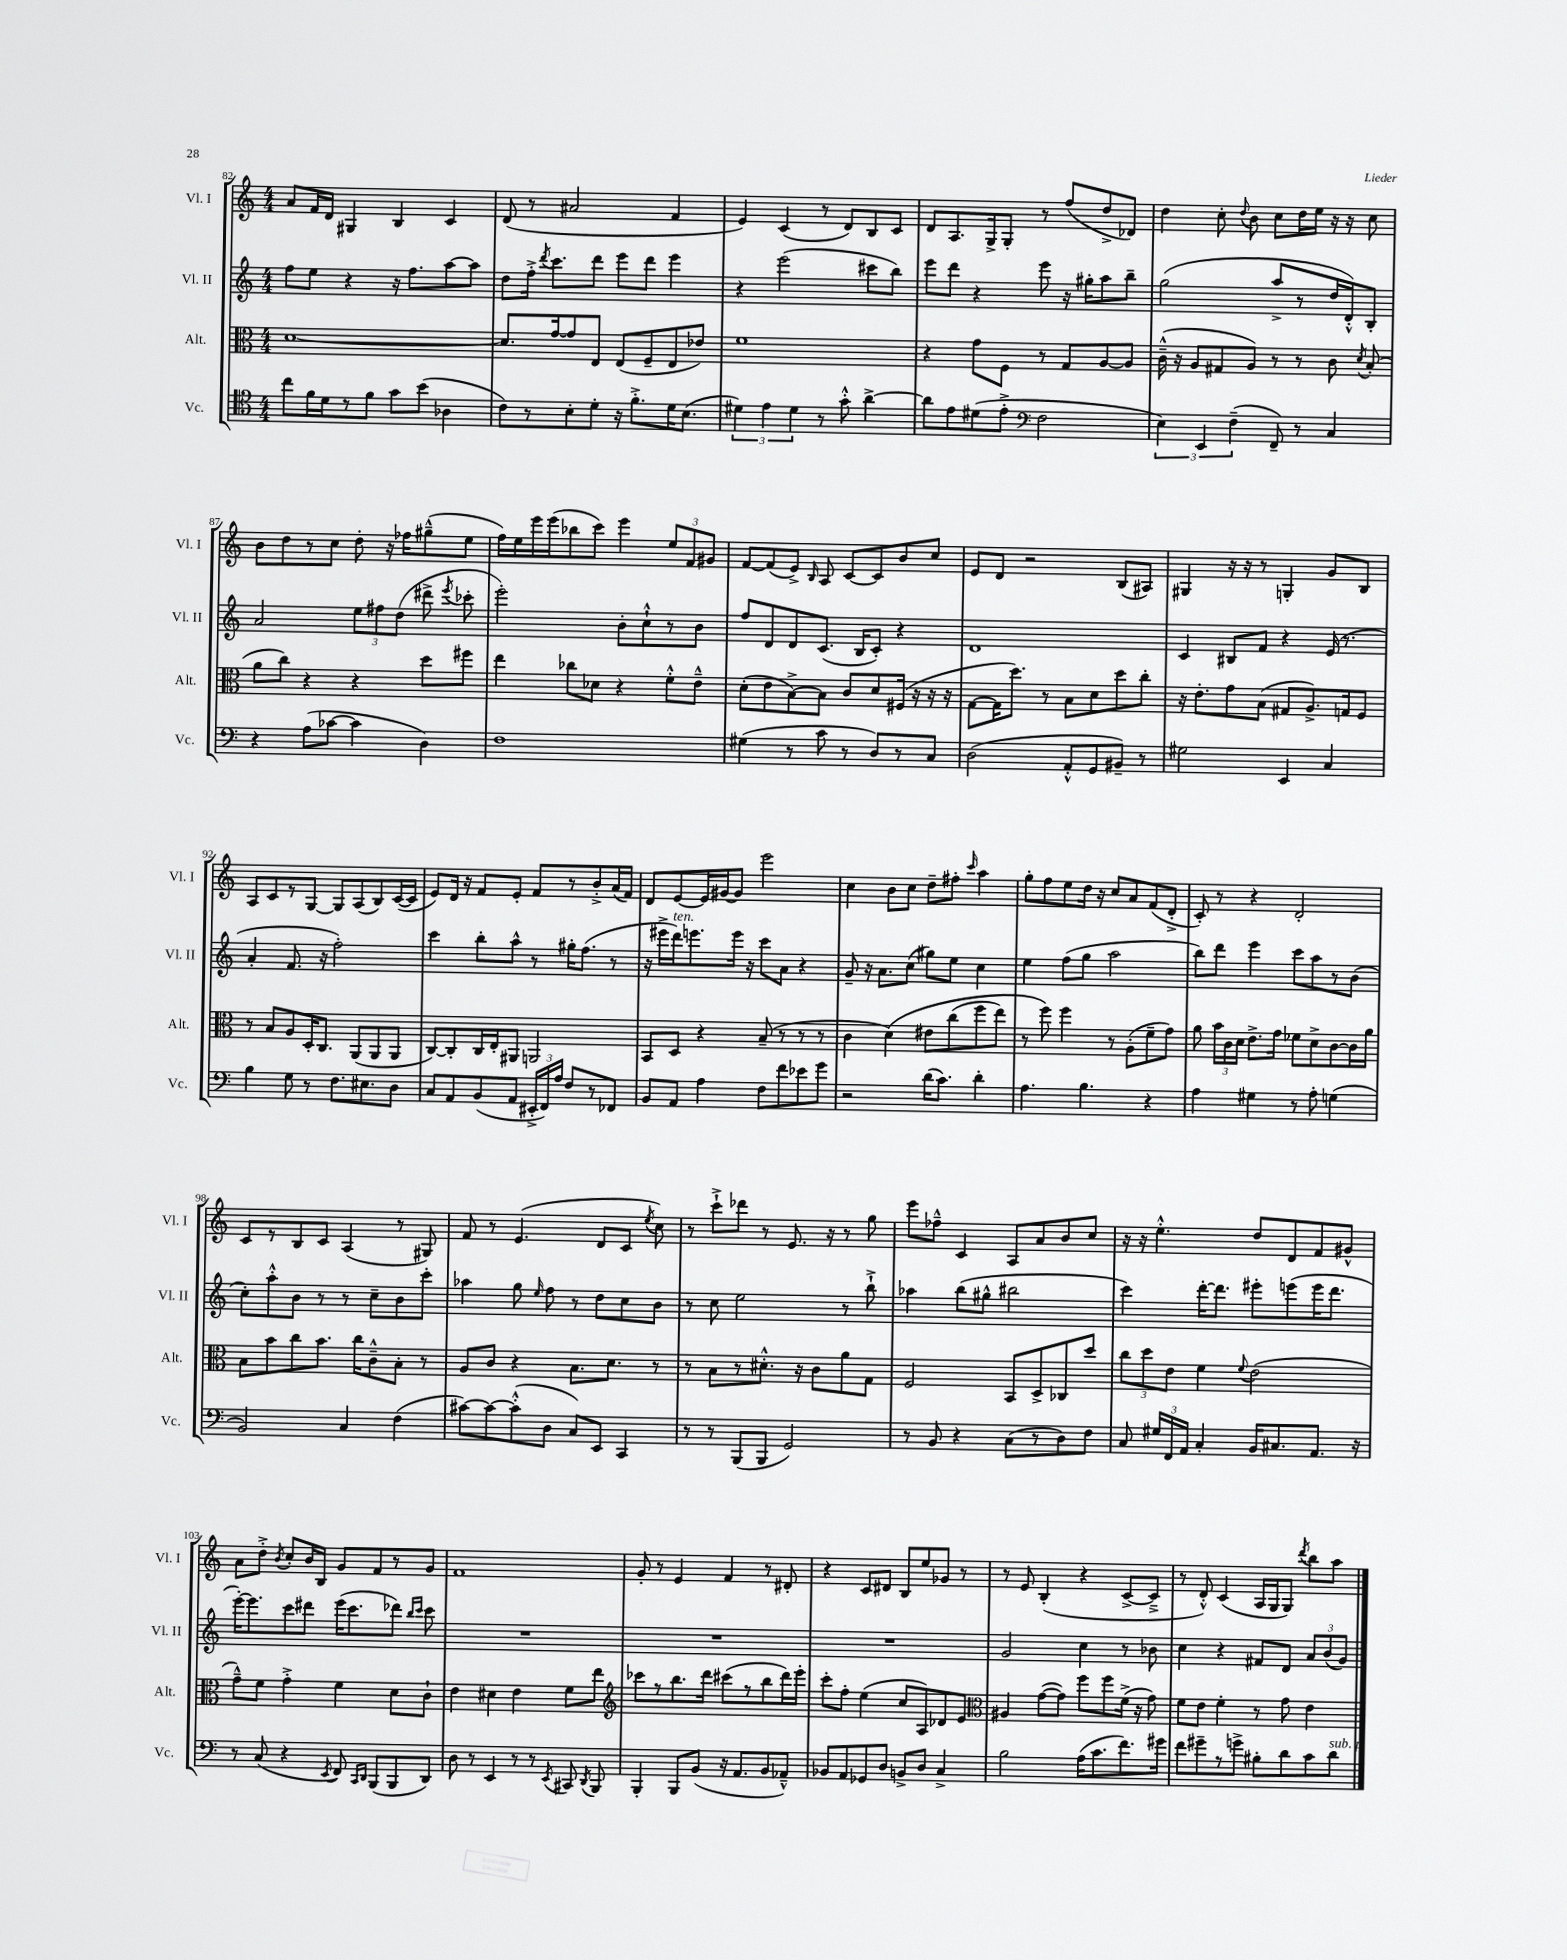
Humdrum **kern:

**kern	**kern	**kern	**kern
*part4	*part3	*part2	*part1
*staff4	*staff3	*staff2	*staff1
*I"Vc.	*I"Alt.	*I"Vl. II	*I"Vl. I
*I'Vc.	*I'Alt.	*I'Vl. II	*I'Vl. I
*clefC4	*clefC3	*clefG2	*clefG2
*k[]	*k[]	*k[]	*k[]
*M4/4	*M4/4	*M4/4	*M4/4
=82	=82	=82	=82
8cc\L	[1d	8ff\L	8a/L
16f\L	.	8ee\J	16f/L
16d\J	.	.	16d/JJ
8r	.	4r	4G#X/
8f\J	.	.	.
8g\L	.	16r	4B/
.	.	8.ff\L	.
(8b\J	.	.	.
4A-X\	.	[8aa\	4c/
.	.	8aa\J]	.
=83	=83	=83	=83
8c\L)	8.d/L]	8dd\L	(8d/
8r	.	16ff'^\Jk	8r
.	.	8qddd/	.
.	[16g/k	8.ccc\L	.
8B'\	8g/]	.	2a#X/
8d'\J	8E/J	8ddd\J	.
16r	(8E/L	8eee\L	.
8.f'^\L	.	.	.
.	8F~/	8ddd\J	.
16d\K	8E/	4eee\	4f/
(8.B\J	.	.	.
.	8e-X/J)	.	.
=84	=84	=84	=84
6d#X\)	1f	4r	4e/)
6e\	.	.	.
.	.	(2eee\	(4c/
6d#\	.	.	.
8r	.	.	8r
8g'^^\	.	.	8d/L)
[4a^\	.	8ccc#X\L	8B/
.	.	8bb\J)	8c/J
=85	=85	=85	=85
8a\L]	4r	8eee\L	8d/L
8e\	.	8ddd\J	8.A/
(8d#X\	8g\L	4r	.
.	.	.	16G^/k
8e'^\J	8F\J	.	8G'/J
*clefF4	*	*	*
2F\	8r	8eee\	8r
.	8G/L	16r	(8ff/L
.	.	16gg#X'\KL	.
.	[8A/	8aa\	8dd^/
.	8A/J]	8bb~\J	8d-X/J)
=86	=86	=86	=86
6E\)	(16c~^^\	(2gg\	4dd\
.	16r	.	.
.	8A/L	.	.
6EE/	.	.	.
.	8G#X/	.	8cc'\
(6F~\	.	.	.
.	.	.	8qqdd/
.	8A/J)	.	8b\
8FF~/)	8r	8aa^/L	8cc\L
8r	8r	8r	16dd\L
.	.	.	16ee\JJ
4C/	8c\	16dd/L	16r
.	.	16d'^^/J)	16r
.	8qd/	.	.
.	(8B'/	8B'/J	8cc\
!!LO:LB:g=z
=87	=87	=87	=87
4r	8a\L	2a/	8b\L
.	8cc\J)	.	8dd\
(8A\L	4r	.	8r
[8c-X\J	.	.	8cc\J
4c-\]	4r	12ee\L	8dd'\
.	.	12ff#X\	.
.	.	.	16r
.	.	(12dd\J	.
.	.	.	16ff-X\KL
4D\)	8dd\L	8ddd#X^\	(8gg#X~^^\
.	.	8qeee/	.
.	8ff#X\J	8ccc-X'\	8ee\J
=88	=88	=88	=88
1F	4ee\	2eee'\)	16ff\LL)
.	.	.	16ee\
.	.	.	16eee\
.	.	.	(16eee\J
.	8cc-X\L	.	8bb-X\
.	8d-X\J	.	8ccc\J)
.	4r	8b'\L	4eee\
.	.	8cc`^^\	.
.	8f'^^\L	8r	12ee/L
.	.	.	12f/
.	8e~^^\J	8b\J	.
.	.	.	12g#X/J
=89	=89	=89	=89
(4G#X\	(8d'\L	8ff/L	[8f/L
.	8e\	8d/	(8f/]
8r	[8B^\)	8d/	8e^/J)
.	.	.	16qqB/
8c\	8B\J]	(8.c/J	8A/
8r	8c/L	.	[8c/L
.	.	16B/KL	.
8D/L)	8d/	8c'/J)	8c/]
8r	(16F#X/Jk	4r	8b/
.	16r	.	.
8C/J	16r	.	8cc/J
.	16r	.	.
=90	=90	=90	=90
(2D\	[8G\L	1d	8e/L
.	16G\K]	.	8d/J
.	8.dd\J)	.	.
.	.	.	2r
.	8r	.	.
8AA'^^/L	8B\L	.	.
8GG/	8d\	.	.
8BB#X~/J)	8dd\	.	(8B/L
8r	8cc'\J	.	8A#X/J)
=91	=91	=91	=91
2G#X\	16r	4c/	4G#X/
.	8.e'\L	.	.
.	8g\	8B#X/L	16r
.	.	.	16r
.	(8B\J	8f/J	8r
4EE/	8G#X/L	4r	4Gn'/
.	8.A^/)	.	.
4C/	.	(16e/	8g/L
.	16Gn/k	8.r	.
.	8F/J	.	8B/J
!!LO:LB:g=z
=92	=92	=92	=92
4B\	8r	4a'/	8A/L
.	8B/L	.	8c/
8G\	8A/	8.f/	8r
8r	16D'/K	.	[8G/J
.	8.C/J	16r	.
8.F\L	.	2ff'\)	8G/L]
.	(8AA/L	.	(8A/
8.E#X\	.	.	.
.	8AA/	.	8B/)
8D\J	8AA/J	.	([16c/L
.	.	.	16c/JJ]
=93	=93	=93	=93
8C/L	[8C/L)	4ccc\	8e/L)
8AA/	8C'/]	.	16d/Jk
.	.	.	16r
(8BB/	16C/L	8bb'\L	8f/L
.	16E'/J	.	.
8AA/J	8AA#X/J	8aa^^\J	8e'/J
24EE#X'^/LL	2AAn/	8r	8f/L
24FF/)	.	.	.
24A/JJ	.	.	.
8F/L	.	16gg#X'\KL	8r
.	.	(8.ff\J	.
8r	.	.	8b'^/
8FF-X/J	.	8r	(16a/L
.	.	.	16f/JJ)
=94	=94	=94	=94
8BB/L	8BB/L	16r	8d/L
.	.	16eee#X^\LL	.
!	!	!LO:TX:a:i:t=ten.	!
8AA/J	8D/J	16ddd\J)	[8e/
.	.	8.eeen\	.
4A\	4r	.	16e/L]
.	.	.	[16g#X/J
.	.	16eee\Jk	8g#/J]
.	.	16r	.
8F\L	(8B~/	8ccc\L	2eee\
8f\	8r	8a\J	.
8e-X\	8r	4r	.
8g\J	8r	.	.
=95	=95	=95	=95
2r	4c\	8g~/	4cc\
.	.	16r	.
.	.	8.a\L	.
.	(4d\)	.	8b\L
.	.	(8cc\J	8cc\J
(16d\KL	8e#X\L	8gg#X\L)	8dd~\L
8.c\J)	.	.	.
.	(8cc\	8ee\J	8ff#X'\J
.	.	.	16qqccc/
4d'\	8ff\	4cc\	4aa\
.	8ee\J)	.	.
=96	=96	=96	=96
4.A\	8r	4ee\	8gg'\L
.	8ff\)	.	8ff\
.	4ff\	(8ff\L	8ee\
4.B\	.	8gg\J	16dd\Jk
.	.	.	16r
.	8r	2aa\	8cc/L
.	(8A'\L	.	8a/
4r	8f~\	.	(8f/
.	8g\J)	.	8d'^/J
=97	=97	=97	=97
4A\	8a\	8bb\L)	8c'/)
.	24b\LL	8ddd\J	8r
.	24c\	.	.
.	24d\JJ	.	.
4G#X\	8.e^\L	4eee\	4r
.	16g\Jk	.	.
8r	8f-X\L	8ccc\L	2d'/
8A'\	8d^\	8aa\	.
(4Gn\	[8c\	8r	.
.	16c\L]	(8b\J	.
.	16a\JJ	.	.
!!LO:LB:g=z
=98	=98	=98	=98
2BB/)	8B\L	8cc'\L)	8c/L
.	8b\	8aa'^^\	8r
.	8cc\	8b\J	8B/
.	8.b\J	8r	8c/J
4C/	.	8r	(4A/
.	16cc\KL	.	.
.	8c~^^\	8cc~\L	.
(4F\	8B'\J	8b\	8r
.	8r	8ccc'\J	8G#X/)
=99	=99	=99	=99
[8c#X\L)	8A/L	4aa-X\	8f/
8c#\_	8c/J	.	8r
(8c#'^^\]	4r	8gg\	(4.e/
.	.	16qqee/	.
8D\J	.	8ff\	.
8C/L)	8.B\L	8r	.
8EE/J	.	8dd\L	8d/L
.	8.d\J	.	.
4CC/	.	8cc\	8c/J
.	.	.	8qee/
.	8r	8b\J	8cc\)
=100	=100	=100	=100
8r	8r	8r	8r
8r	8B\L	8cc\	8ccc`^\L
(8BBB/L	8r	2ee\	8ddd-X\J
8BBB/J	8.d#X'^^\J	.	8r
2GG/)	.	.	8.e/
.	16r	.	.
.	8c\L	.	.
.	.	.	16r
.	8a\	8r	8r
.	8G\J	8bb`^\	8gg\
=101	=101	=101	=101
8r	2F/	4aa-X\	8eee\L
8BB/	.	.	8ff-X~^^\J
4r	.	(8bb\L	4c/
.	.	8gg#X^^\J	.
(8C\L	8BB/L	2bb#X\	8A/L
8r	8D^/	.	8a/
8D\)	8C-X/	.	8b/
8F\J	8dd/J	.	8cc/J
=102	=102	=102	=102
8C/	12cc\L	4ccc\)	16r
.	.	.	16r
.	12dd\	.	.
24G#X/LL	.	.	4.ee'^^\
24FF/	12e\J	.	.
24AA/JJ	.	.	.
4C'/	4f\	[16ddd'\KL	.
.	.	8.ddd\J]	.
.	8qqf/	.	.
16BB/KL	(2e\	8eee#X'\L	8dd/L
8.C#X/	.	.	.
.	.	(8eeen\	8d/
8.AA/J	.	16eee\K	8f/
.	.	8.ddd\J	.
.	.	.	8g#X^^/J
16r	.	.	.
!!LO:LB:g=z
=103	=103	=103	=103
8r	8g~^^\L)	[16eee'\KL)	8a\L
.	.	8.eee\]	.
(8C/	8f\J	.	8dd'^\J
.	.	.	8qb/
4r	4g'^\	8ccc\	8cc'/L
.	.	8ddd#X\J	16b/L
.	.	.	16B/JJ
8qEE/	.	.	.
8FF/)	4f\	(16eee\KL	8g/L
.	.	8.ccc\	.
16qqCC/LL	.	.	.
16qqDD/JJ	.	.	.
(8BBB/L	.	.	8f/
8BBB/	8d\L	8ddd-X\J)	8r
.	.	16qqbb/LL	.
.	.	16qqccc/JJ	.
8DD/J)	8c`\J	8ccc\	8g/J
=104	=104	=104	=104
8D\	4e\	1r	1f
8r	.	.	.
4EE/	4d#X\	.	.
8r	4e\	.	.
8r	.	.	.
8qEE/	.	.	.
8CC#X/	8f\L	.	.
8qDD/	.	.	.
8BBB/	8ee\J	.	.
=105	=105	=105	=105
*	*clefG2	*	*
4BBB'/	8ccc-X\L	1r	8g'/
.	8r	.	8r
8BBB/L	8.bb\	.	4e/
(8BB/J	.	.	.
.	16ddd\Jk	.	.
16r	(8ccc#X\L	.	4f/
8.AA/L	.	.	.
.	8r	.	.
8BB/	8bb\	.	8r
8AA-X~^^/J)	16ddd\L)	.	8d#X'/
.	16eee'\JJ	.	.
=106	=106	=106	=106
8BB-X/L	8ccc'\L	1r	4r
8AA/	8ff'\J	.	.
8GG-X/	(4ee\	.	8c/L
8D/J	.	.	8d#X/J
8BBn^/L	8cc/L	.	8B/L
8D/J	8A/)	.	8ee/
4C^/	8d-X/	.	8g-X/J
.	8e/J	.	8r
=107	=107	=107	=107
*	*clefC3	*	*
2B\	4A#X/	2g/	8r
.	.	.	8e/
.	([8g\L	.	(4B'/
.	8g\J])	.	.
(16A\KL	8ff\L	4cc\	4r
8.c\	.	.	.
.	8ff\	.	.
8.f\)	(16f^\Jk	8r	[8c^/L
.	16r	.	.
.	8g\)	8b-X\	8c~^/J]
16g#X\Jk	.	.	.
=108	=108	=108	=108
8f\L	8f\L	4cc\	8r
8g#X~\	8e\J	.	8d'^^/)
8r	4f'\	4r	(4c/
8gn^\J	.	.	.
8B#X'\L	8r	8f#X/L	16A/LL
.	.	.	16G/J
8d\	8g\	8d/J	8G/J)
.	.	.	8qddd/
8c\	4e\	12a/L	8bb\L
.	.	(12b/	.
!LO:TX:a:i:t=sub. p	!	!	!
8d\J	.	.	8aa\J
.	.	12g/J)	.
==	==	==	==
*-	*-	*-	*-
